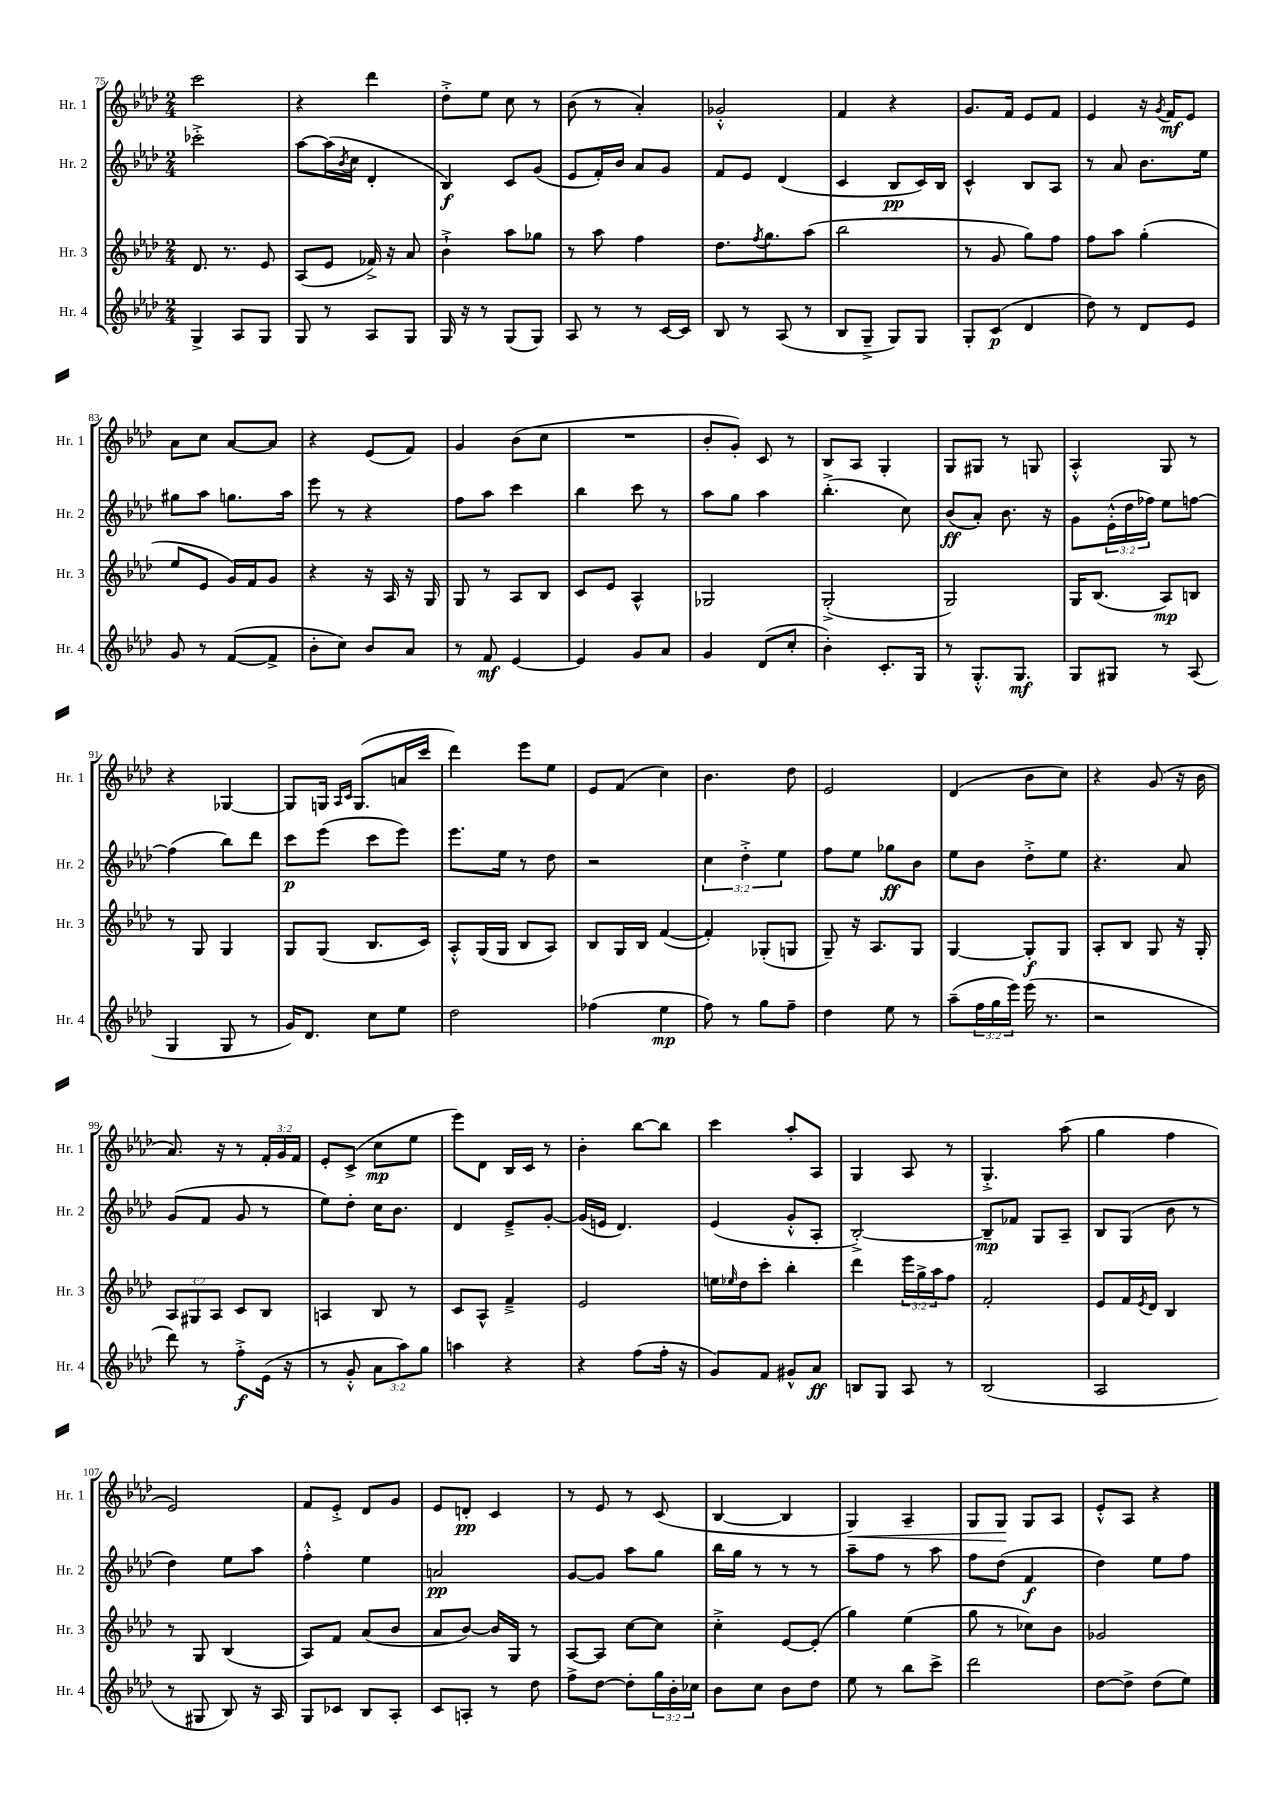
<<
\new StaffGroup <<
\new Staff = "s0" \with { instrumentName = "Hr. 1" shortInstrumentName = "Hr. 1" } {
    \clef treble \key aes \major \numericTimeSignature \time 2/4 \override Staff.TupletNumber.text = #tuplet-number::calc-fraction-text
    c'''2 |
    r4 des'''4 |
    des''8-.-> ees''8 c''8 r8 |
    bes'8( r8 aes'4-.) |
    ges'2-.-^ |
    f'4 r4 |
    g'8. f'16 ees'8 f'8 |
    ees'4 r16 \acciaccatura { g'8 } f'16\mf ees'8 |
    aes'8 c''8 aes'8~ aes'8 |
    r4 ees'8( f'8) |
    g'4 bes'8( c''8 |
    R2 |
    bes'8-. g'8-.) c'8 r8 |
    bes8 aes8 g4-. |
    g8 gis8 r8 g8 |
    aes4-.-^ g8 r8 |
    r4 ges4~ |
    ges8 g16 \grace { aes16 c'16 } g8.( a'16 c'''16 |
    des'''4) ees'''8 ees''8 |
    ees'8 f'8( c''4) |
    bes'4. des''8 |
    ees'2 |
    des'4( bes'8 c''8) |
    r4 g'8( r16 bes'16 |
    aes'8.) r16 r8 \tuplet 3/2 { f'16-. g'16 f'16 } |
    ees'8-. c'8->( c''8\mp ees''8 |
    ees'''8) des'8 bes16 c'16 r8 |
    bes'4-. bes''8~ bes''8 |
    c'''4 aes''8-. aes8 |
    g4 aes8 r8 |
    g4.-.-> aes''8( |
    g''4 f''4 |
    ees'2) |
    f'8 ees'8-.-> des'8 g'8 |
    ees'8 d'8-.\pp c'4 |
    r8 ees'8 r8 c'8( |
    bes4~ bes4 |
    g4\<) aes4-- |
    g8 g8\! g8 aes8 |
    ees'8-.-^ aes8 r4 \bar "|." |
}
\new Staff = "s1" \with { instrumentName = "Hr. 2" shortInstrumentName = "Hr. 2" } {
    \clef treble \key aes \major \numericTimeSignature \time 2/4 \override Staff.TupletNumber.text = #tuplet-number::calc-fraction-text
    ces'''2-.-> |
    aes''8~ aes''16( \acciaccatura { bes'8 } c''16 des'4-. |
    bes4\f) c'8 g'8( |
    ees'8 f'16-.) bes'16 aes'8 g'8 |
    f'8 ees'8 des'4( |
    c'4 bes8\pp c'16) bes16 |
    c'4-^ bes8 aes8 |
    r8 aes'8 bes'8. ees''16 |
    gis''8 aes''8 g''8. aes''16 |
    ees'''8 r8 r4 |
    f''8 aes''8 c'''4 |
    bes''4 c'''8 r8 |
    aes''8 g''8 aes''4 |
    bes''4.-.->( c''8) |
    bes'8\ff( aes'8-.) bes'8. r16 |
    g'8 \tuplet 3/2 { ees'16-.-^( des''16 fes''16) } ees''8 f''8~ |
    f''4( bes''8) des'''8 |
    c'''8\p ees'''8( c'''8 ees'''8) |
    ees'''8. ees''16 r8 des''8 |
    r2 |
    \tuplet 3/2 { c''4 des''4-.-> ees''4 } |
    f''8 ees''8 ges''8\ff bes'8 |
    ees''8 bes'8 des''8-.-> ees''8 |
    r4. aes'8 |
    g'8( f'8 g'8 r8 |
    ees''8) des''8-. c''16 bes'8. |
    des'4 ees'8---> g'8~-. |
    g'16( e'16 des'4.) |
    ees'4( g'8-.-^ aes8-. |
    bes2~-.->) |
    bes8--\mp fes'8 g8 aes8-- |
    bes8 g8( bes'8 r8 |
    des''4) ees''8 aes''8 |
    f''4-.-^ ees''4 |
    a'2\pp |
    g'8~ g'8 aes''8 g''8 |
    bes''16 g''16 r8 r8 r8 |
    aes''8-- f''8 r8 aes''8 |
    f''8 des''8( f'4\f |
    des''4) ees''8 f''8 \bar "|." |
}
\new Staff = "s2" \with { instrumentName = "Hr. 3" shortInstrumentName = "Hr. 3" } {
    \clef treble \key aes \major \numericTimeSignature \time 2/4 \override Staff.TupletNumber.text = #tuplet-number::calc-fraction-text
    des'8. r8. ees'8 |
    aes8( ees'8 fes'16->) r16 aes'8 |
    bes'4-!-> aes''8 ges''8 |
    r8 aes''8 f''4 |
    des''8. \acciaccatura { f''8 } g''8. aes''8( |
    bes''2 |
    r8 g'8 g''8) f''8 |
    f''8 aes''8 g''4-.( |
    ees''8 ees'8 g'16) f'16 g'8 |
    r4 r16 aes16 r16 g16 |
    g8 r8 aes8 bes8 |
    c'8 ees'8 aes4-^ |
    ges2 |
    g2-.->( |
    g2) |
    g16 bes8.( aes8\mp) b8 |
    r8 g8 g4 |
    g8 g8( bes8. c'16) |
    aes8-.-^ g16( g16 bes8 aes8) |
    bes8 g16 bes16 f'4~( |
    f'4-.) ges8-.( g8 |
    g8--) r16 aes8. g8 |
    g4~ g8-.\f g8 |
    aes8-. bes8 g8 r16 g16-. |
    \tuplet 3/2 { aes8 gis8 aes8 } c'8 bes8 |
    a4 bes8 r8 |
    c'8 aes8-^ f'4---> |
    ees'2 |
    e''16 \grace { ees''16 } des''16 c'''8-. bes''4-. |
    des'''4 \tuplet 3/2 { ees'''16 g''16-> aes''16 } f''8 |
    f'2-. |
    ees'8 f'16 \acciaccatura { ees'8 } des'16 bes4 |
    r8 g8 bes4( |
    aes8) f'8 aes'8( bes'8 |
    aes'8 bes'8~) bes'16 g16 r8 |
    aes8~ aes8 c''8~ c''8 |
    c''4-.-> ees'8~ ees'8-.( |
    g''4) ees''4( |
    g''8 r8 ces''8) bes'8 |
    ges'2 \bar "|." |
}
\new Staff = "s3" \with { instrumentName = "Hr. 4" shortInstrumentName = "Hr. 4" } {
    \clef treble \key aes \major \numericTimeSignature \time 2/4 \override Staff.TupletNumber.text = #tuplet-number::calc-fraction-text
    g4-> aes8 g8 |
    g8 r8 aes8 g8 |
    g16 r16 r8 g8( g8) |
    aes8 r8 r8 c'16~ c'16 |
    bes8 r8 aes8( r8 |
    bes8 g8---> g8) g8 |
    g8-. c'8\p( des'4 |
    des''8) r8 des'8 ees'8 |
    g'8 r8 f'8~( f'8-> |
    bes'8-. c''8) bes'8 aes'8 |
    r8 f'8\mf ees'4~ |
    ees'4 g'8 aes'8 |
    g'4 des'8( c''8-. |
    bes'4-.) c'8.-. g16 |
    r8 g8.-.-^ g8.\mf |
    g8 gis8 r8 aes8( |
    g4 g8 r8 |
    g'16) des'8. c''8 ees''8 |
    des''2 |
    fes''4( ees''4\mp |
    f''8) r8 g''8 f''8-- |
    des''4 ees''8 r8 |
    aes''8--( \tuplet 3/2 { f''16 g''16 ees'''16) } ees'''16( r8. |
    r2 |
    des'''8) r8 f''8-.->\f ees'16( r16 |
    r8 g'8-.-^ \tuplet 3/2 { aes'8 aes''8) g''8 } |
    a''4 r4 |
    r4 f''8( f''16-. r16 |
    g'8) f'8 gis'8-^ aes'8\ff |
    b8 g8 aes8 r8 |
    bes2( |
    aes2 |
    r8 gis8 bes8) r16 aes16 |
    g8 ces'8 bes8 aes8-. |
    c'8 a8-. r8 des''8 |
    f''8-> des''8~ des''8-. \tuplet 3/2 { g''16 bes'16-. ces''16 } |
    bes'8 c''8 bes'8 des''8 |
    ees''8 r8 bes''8 c'''8-> |
    des'''2 |
    des''8~ des''8-> des''8( ees''8) \bar "|." |
}
>>
>>
\layout { \context { \Score currentBarNumber = #75 } }
